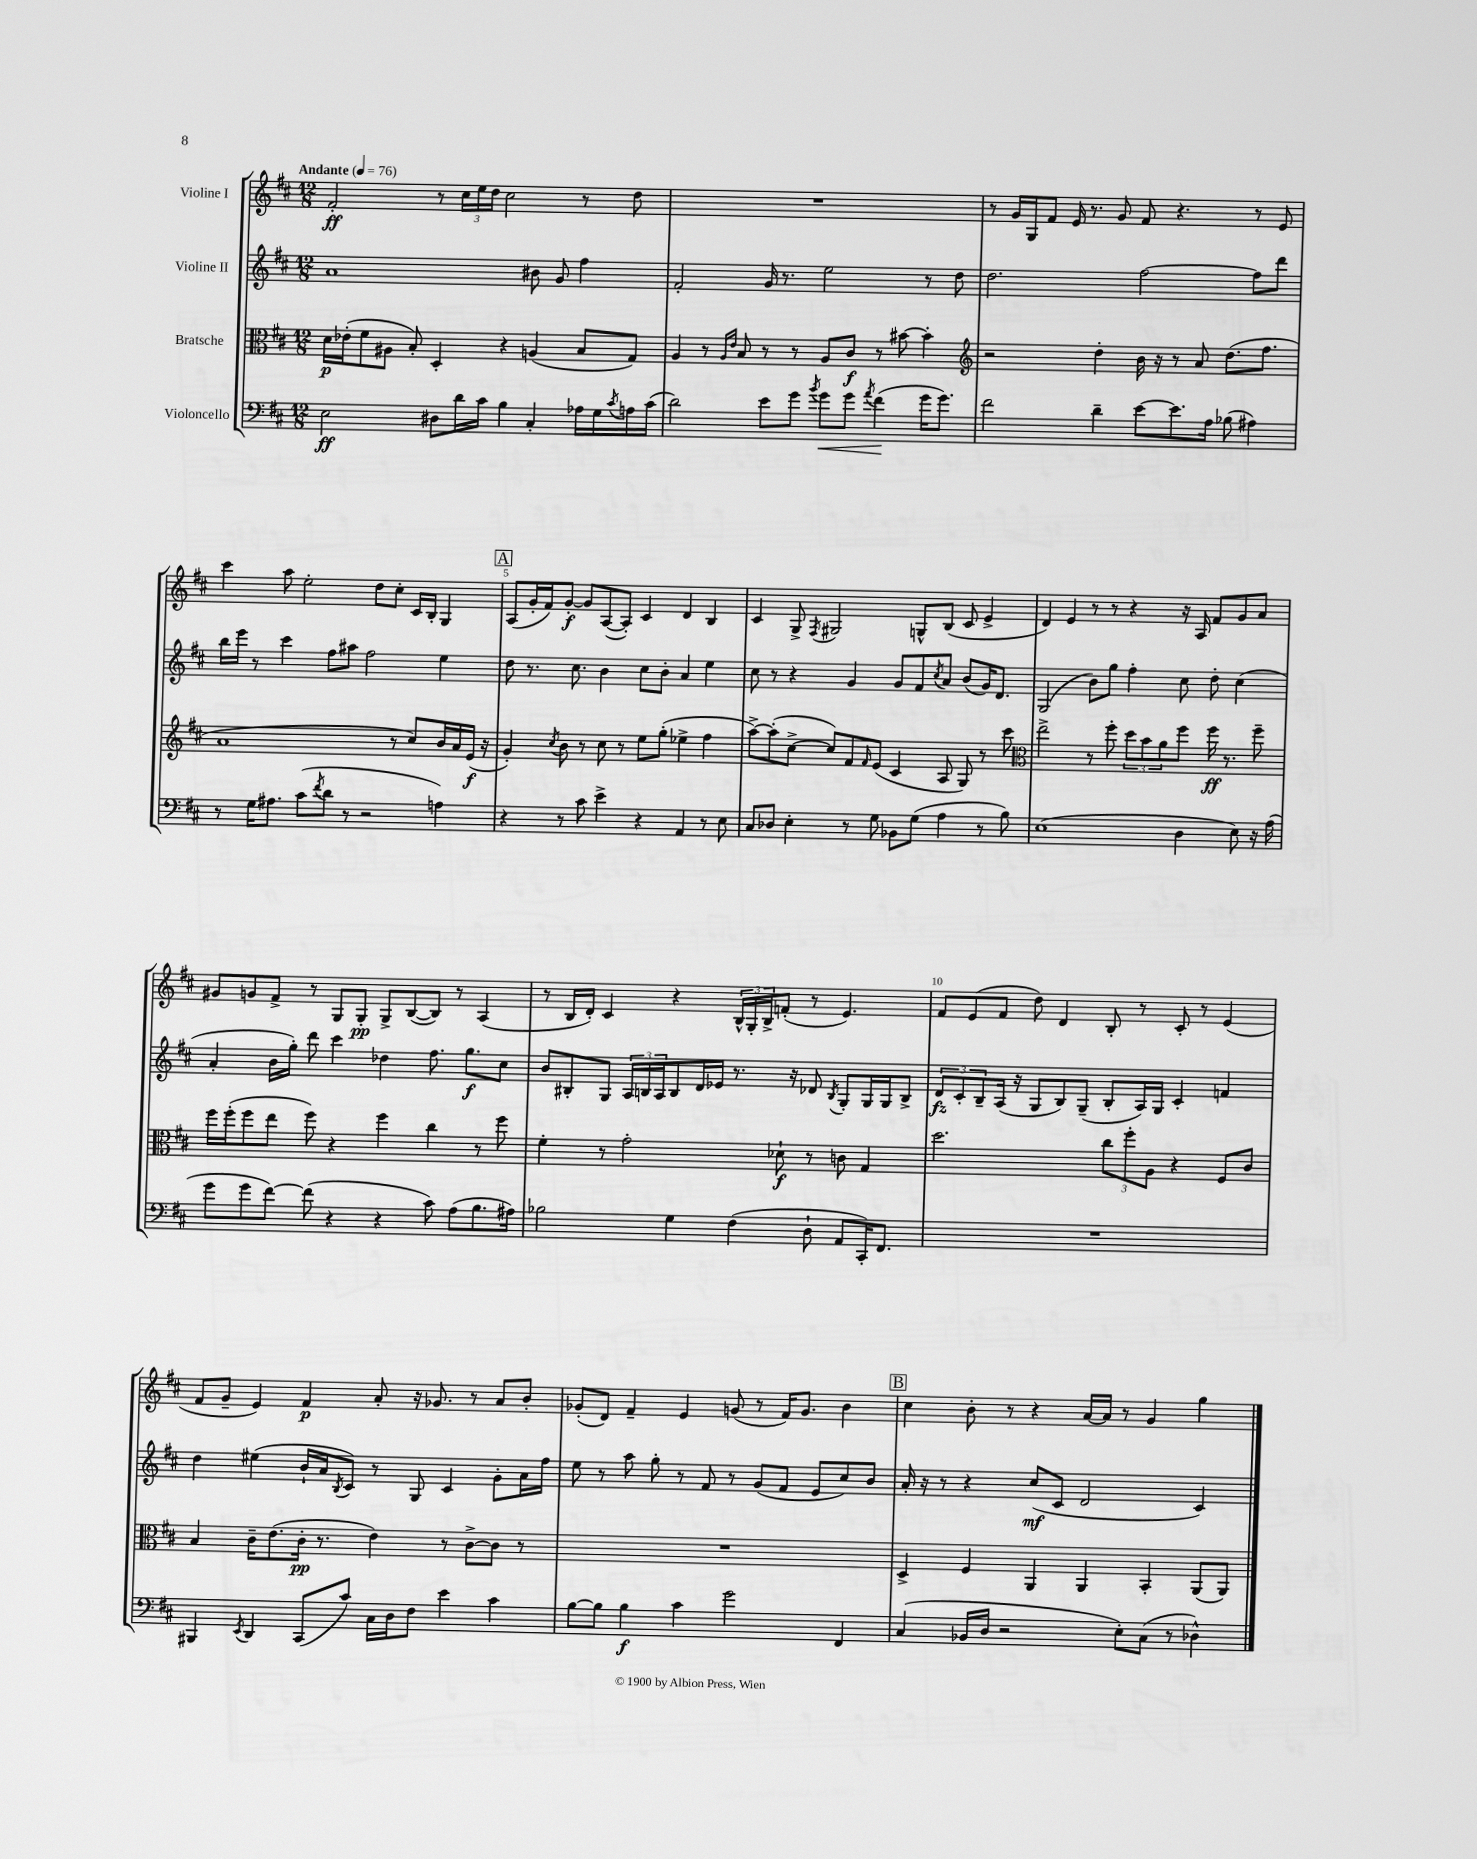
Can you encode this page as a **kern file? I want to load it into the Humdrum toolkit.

**kern	**dynam	**kern	**dynam	**kern	**dynam	**kern	**dynam
*part4	*part4	*part3	*part3	*part2	*part2	*part1	*part1
*staff4	*staff4	*staff3	*staff3	*staff2	*staff2	*staff1	*staff1
*I"Violoncello	*	*I"Bratsche	*	*I"Violine II	*	*I"Violine I	*
*clefF4	*	*clefC3	*	*clefG2	*	*clefG2	*
*k[f#c#]	*	*k[f#c#]	*	*k[f#c#]	*	*k[f#c#]	*
*M12/8	*	*M12/8	*	*M12/8	*	*M12/8	*
*MM76	*	*MM76	*	*MM76	*	*MM76	*
=1	=1	=1	=1	=1	=1	=1	=1
!	!	!	!	!	!	!LO:TX:a:B:t=Andante	!
2E\	ff	16d\LL	p	1a	.	2f#'/	ff
.	.	(16e-X'\J	.	.	.	.	.
.	.	8f#\	.	.	.	.	.
.	.	8A#X\J	.	.	.	.	.
.	.	8B'/)	.	.	.	.	.
8D#X\L	.	4D'/	.	.	.	8r	.
16d\L	.	.	.	.	.	24cc#\LL	.
.	.	.	.	.	.	24ee\	.
16c#\JJ	.	.	.	.	.	.	.
.	.	.	.	.	.	24dd\JJ	.
4B\	.	4r	.	.	.	2cc#\	.
4C#'/	.	(4An/	.	8b#X\	.	.	.
.	.	.	.	8g/	.	.	.
16A-X\LL	.	8B/L	.	4ff#\	.	8r	.
16G\	.	.	.	.	.	.	.
8qc#/	.	.	.	.	.	.	.
16An\	.	8G/J)	.	.	.	8dd\	.
(16c#\JJ	.	.	.	.	.	.	.
=2	=2	=2	=2	=2	=2	=2	=2
2d\)	.	4A/	.	2f#'/	.	1.r	.
.	.	8r	.	.	.	.	.
.	.	16qqA/LL	.	.	.	.	.
.	.	16qqe/JJ	.	.	.	.	.
.	.	8B/	.	.	.	.	.
8e\L	.	8r	.	16g/	.	.	.
.	.	.	.	8.r	.	.	.
8g\J	.	8r	.	.	.	.	.
8qb/	.	.	.	.	.	.	.
!	!LO:HP:b	!	!	!	!	!	!
8g\L	<	8A/L	.	2ee\	.	.	.
8g\J	.	8c#/J	f	.	.	.	.
8qa/	.	.	.	.	.	.	.
(4f#\	.	8r	.	.	.	.	.
.	.	[8b#X\	.	.	.	.	.
16g\KL	[	4b#'\]	.	8r	.	.	.
8.g\J)	.	.	.	.	.	.	.
.	.	.	.	8dd\	.	.	.
=3	=3	=3	=3	=3	=3	=3	=3
*	*	*clefG2	*	*	*	*	*
2f#\	.	2r	.	2.dd\	.	8r	.
.	.	.	.	.	.	16g/LL	.
.	.	.	.	.	.	16G/J	.
.	.	.	.	.	.	8f#/J	.
.	.	.	.	.	.	16e/	.
.	.	.	.	.	.	8.r	.
4d~\	.	4dd'\	.	.	.	.	.
.	.	.	.	.	.	8g/	.
[8e\L	.	16b\	.	[2ff#\	.	8f#/	.
.	.	16r	.	.	.	.	.
8.e\]	.	8r	.	.	.	4.r	.
.	.	8a/	.	.	.	.	.
16A\Jk	.	.	.	.	.	.	.
(8B-X\	.	(8.dd\L	.	.	.	.	.
4A#X\)	.	.	.	8ff#\L]	.	8r	.
.	.	8.ff#\J	.	.	.	.	.
.	.	.	.	8ddd\J	.	8e/	.
!!LO:LB:g=z
=4	=4	=4	=4	=4	=4	=4	=4
8r	.	1a	.	16bb\LL	.	4ccc#\	.
.	.	.	.	16eee\JJ	.	.	.
16G\KL	.	.	.	8r	.	.	.
8.A#X\J	.	.	.	.	.	.	.
.	.	.	.	4ccc#\	.	8aa\	.
(8c#\L	.	.	.	.	.	2ee'\	.
8qf#/	.	.	.	.	.	.	.
8d\J	.	.	.	8ff#\L	.	.	.
8r	.	.	.	8aa#X\J	.	.	.
2r	.	.	.	2ff#\	.	.	.
.	.	.	.	.	.	8dd\L	.
.	.	8r	.	.	.	8cc#'\J	.
.	.	8cc#/L)	.	.	.	16c#/LL	.
.	.	.	.	.	.	16B'/JJ	.
4An\)	.	16b/L	.	4ee\	.	4G/	.
.	.	16a/	.	.	.	.	.
.	.	(16e/JJ	f	.	.	.	.
.	.	16r	.	.	.	.	.
!!LO:REH:place=s1:t=A
=5	=5	=5	=5	=5	=5	=5	=5
4r	.	4g'/)	.	8dd\	.	(8A/L	.
.	.	.	.	8.r	.	16g'/L	.
.	.	.	.	.	.	16f#/J)	.
.	.	8qcc#/	.	.	.	.	.
8r	.	8b\	.	.	.	[8g'/J	f
.	.	.	.	8.cc#\	.	.	.
8c#\	.	8r	.	.	.	8g/L]	.
4e^\	.	8cc#\	.	4b\	.	([8A/	.
.	.	8r	.	.	.	8A'/J])	.
4r	.	8ee\L	.	8cc#\L	.	4c#/	.
.	.	(8gg'\J	.	8b'\J	.	.	.
4AA/	.	4ee-X^\	.	4a/	.	4d/	.
8r	.	4ff#\	.	4ee\	.	4B/	.
8E\	.	.	.	.	.	.	.
=6	=6	=6	=6	=6	=6	=6	=6
8C#/L	.	[8aa^\L)	.	8cc#\	.	4c#/	.
8D-X/J	.	(8aa'\]	.	8r	.	.	.
4E'\	.	[8cc#^\J	.	4r	.	8G^/	.
.	.	.	.	.	.	8qF#/	.
.	.	8cc#/L])	.	.	.	2G#X/	.
8r	.	8f#/	.	4g/	.	.	.
.	.	16qqf#/	.	.	.	.	.
8G\	.	(8e/J	.	.	.	.	.
8BB-X\L	.	4c#/	.	8g/L	.	.	.
(8G\J	.	.	.	8f#/	.	8Gn^^/L	.
.	.	.	.	8qcc#/	.	.	.
4A\	.	8A/	.	8a/J	.	(8B/J	.
.	.	8G/)	.	(8b/L	.	8c#/	.
8r	.	8r	.	16g/K)	.	4e^/	.
.	.	.	.	8.d/J	.	.	.
8B\)	.	8ccc#\	.	.	.	.	.
=7	=7	=7	=7	=7	=7	=7	=7
*	*	*clefC3	*	*	*	*	*
(1E	.	2ee^\	.	(2G/	.	4d/)	.
.	.	.	.	.	.	4e/	.
.	.	8r	.	8b\L)	.	8r	.
.	.	8ff#'\	.	8gg\J	.	8r	.
.	.	12dd\L	.	4ff#'\	.	4r	.
.	.	12b\	.	.	.	.	.
.	.	12a\	.	.	.	.	.
4D\	.	8ff#\J	.	8cc#\	.	16r	.
.	.	.	.	.	.	16A/	.
.	.	16ff#\	ff	8dd'\	.	8f#/L	.
.	.	8.r	.	.	.	.	.
8E\)	.	.	.	(4cc#\	.	8g/	.
16r	.	8ff#~\	.	.	.	8a/J	.
(16A\	.	.	.	.	.	.	.
!!LO:LB:g=z
=8	=8	=8	=8	=8	=8	=8	=8
8g\L	.	16ff#\LL	.	4a'/	.	8g#X/L	.
.	.	(16ff#'\J	.	.	.	.	.
8g\	.	8ff#\	.	.	.	8gn/	.
[8f#\J)	.	8ee\J	.	16b\LL	.	8f#^/J	.
.	.	.	.	16gg'\JJ)	.	.	.
(8f#\]	.	8ff#\)	.	8ddd\	.	8r	.
4r	.	4r	.	4ccc#\	.	8G/L	.
.	.	.	.	.	.	8G'/J	pp
4r	.	4ff#\	.	4dd-X\	.	8G^/L	.
.	.	.	.	.	.	([8B/	.
8c#\)	.	4cc#\	.	8.ff#\	.	8B/J])	.
(8A\L	.	.	.	.	.	8r	.
.	.	.	.	8.gg\L	f	.	.
8.B\	.	8r	.	.	.	(4A/	.
.	.	8ff#\	.	8cc#\J	.	.	.
16A#X\Jk)	.	.	.	.	.	.	.
=9	=9	=9	=9	=9	=9	=9	=9
2B-X\	.	4f#'\	.	8b/L	.	8r	.
.	.	.	.	8B#X'/	.	16B/LL	.
.	.	.	.	.	.	16d'/JJ)	.
.	.	8r	.	8G/J	.	4c#/	.
.	.	2g'\	.	24A/LL	.	.	.
.	.	.	.	24Bn/	.	.	.
.	.	.	.	24A/J	.	.	.
4G\	.	.	.	8B/	.	4r	.
.	.	.	.	16d/L	.	.	.
.	.	.	.	16e-X/JJ	.	.	.
(4F#\	.	.	.	8.r	.	24B^^/LL	.
.	.	.	.	.	.	24G'/	.
.	.	.	.	.	.	24B^/J	.
.	.	8d-X`\	f	.	.	(8fn'/J	.
.	.	.	.	16r	.	.	.
8D`\	.	8r	.	8d-X/	.	8r	.
.	.	.	.	8qB/	.	.	.
8AA/L	.	8cn\	.	8G'/L	.	4.e/)	.
16CC#'/K)	.	4G/	.	16G/L	.	.	.
8.FF#/J	.	.	.	16G/J	.	.	.
.	.	.	.	8B^/J	.	.	.
=10	=10	=10	=10	=10	=10	=10	=10
1.r	.	2.dd\	.	12d/L	fz	8f#/L	.
.	.	.	.	12c#'/	.	.	.
.	.	.	.	.	.	(8e/	.
.	.	.	.	12B~/	.	.	.
.	.	.	.	(16A/Jk	.	8f#/J	.
.	.	.	.	16r	.	.	.
.	.	.	.	8G/L	.	8dd\)	.
.	.	.	.	8B/)	.	4d/	.
.	.	.	.	(8G~/J	.	.	.
.	.	12cc#\L	.	8B'/L	.	8B'/	.
.	.	12ff#'\	.	.	.	.	.
.	.	.	.	16A/L)	.	8r	.
.	.	12A\J	.	.	.	.	.
.	.	.	.	16G/JJ	.	.	.
.	.	4r	.	4c#'/	.	8c#'/	.
.	.	.	.	.	.	8r	.
.	.	8F#/L	.	4fn/	.	(4e/	.
.	.	8c#/J	.	.	.	.	.
!!LO:LB:g=z
=11	=11	=11	=11	=11	=11	=11	=11
4BBB#X/	.	4B/	.	4dd\	.	8f#/L	.
.	.	.	.	.	.	8g~/J	.
8qEE/	.	.	.	.	.	.	.
4DD/	.	16c#~\KL	.	(4ee#X\	.	4e/)	.
.	.	(8.e\	.	.	.	.	.
(8CC#/L	.	16c#'\Jk	pp	16b`/LL	.	4f#/	p
.	.	8.r	.	16a/J	.	.	.
.	.	.	.	8qB/	.	.	.
8c#/J)	.	.	.	8c#/J)	.	.	.
16C#\LL	.	4e\)	.	8r	.	8a'/	.
16D\J	.	.	.	.	.	.	.
8F#\J	.	.	.	8G/	.	16r	.
.	.	.	.	.	.	8.g-X/	.
4e\	.	8r	.	4c#/	.	.	.
.	.	[8c#^\L	.	.	.	8r	.
4c#\	.	8c#\J]	.	8g'\L	.	8a/L	.
.	.	8r	.	16a\L	.	8b'/J	.
.	.	.	.	16ff#\JJ	.	.	.
=12	=12	=12	=12	=12	=12	=12	=12
[8B\L	.	1.r	.	8ee\	.	(8g-X'/L	.
8B\J]	.	.	.	8r	.	8d/J)	.
4B\	f	.	.	8aa\	.	4f#~/	.
.	.	.	.	8gg'\	.	.	.
4c#\	.	.	.	8r	.	4e/	.
.	.	.	.	8f#/	.	.	.
2g\	.	.	.	8r	.	(8gn/	.
.	.	.	.	(8g/L	.	8r	.
.	.	.	.	8f#/J	.	16f#/KL)	.
.	.	.	.	.	.	8.g/J	.
.	.	.	.	8e/L	.	.	.
4FF#/	.	.	.	8cc#/)	.	4b\	.
.	.	.	.	8b/J	.	.	.
!!LO:REH:place=s1:t=B
=13	=13	=13	=13	=13	=13	=13	=13
(4C#/	.	4D^/	.	16a'/	.	4cc#\	.
.	.	.	.	16r	.	.	.
.	.	.	.	8r	.	.	.
16BB-X/LL	.	4F#/	.	4r	.	8b'\	.
16D/JJ	.	.	.	.	.	.	.
2r	.	.	.	.	.	8r	.
.	.	4AA/	.	(8cc#/L	mf	4r	.
.	.	.	.	8c#/J	.	.	.
.	.	4AA/	.	2d/	.	[16a/LL	.
.	.	.	.	.	.	16a/JJ]	.
8E'\L)	.	.	.	.	.	8r	.
(8C#\J	.	4BB'/	.	.	.	4g/	.
8r	.	.	.	.	.	.	.
4D-X^^\)	.	(8AA/L	.	4c#/)	.	4gg\	.
.	.	8AA/J)	.	.	.	.	.
==	==	==	==	==	==	==	==
*-	*-	*-	*-	*-	*-	*-	*-
